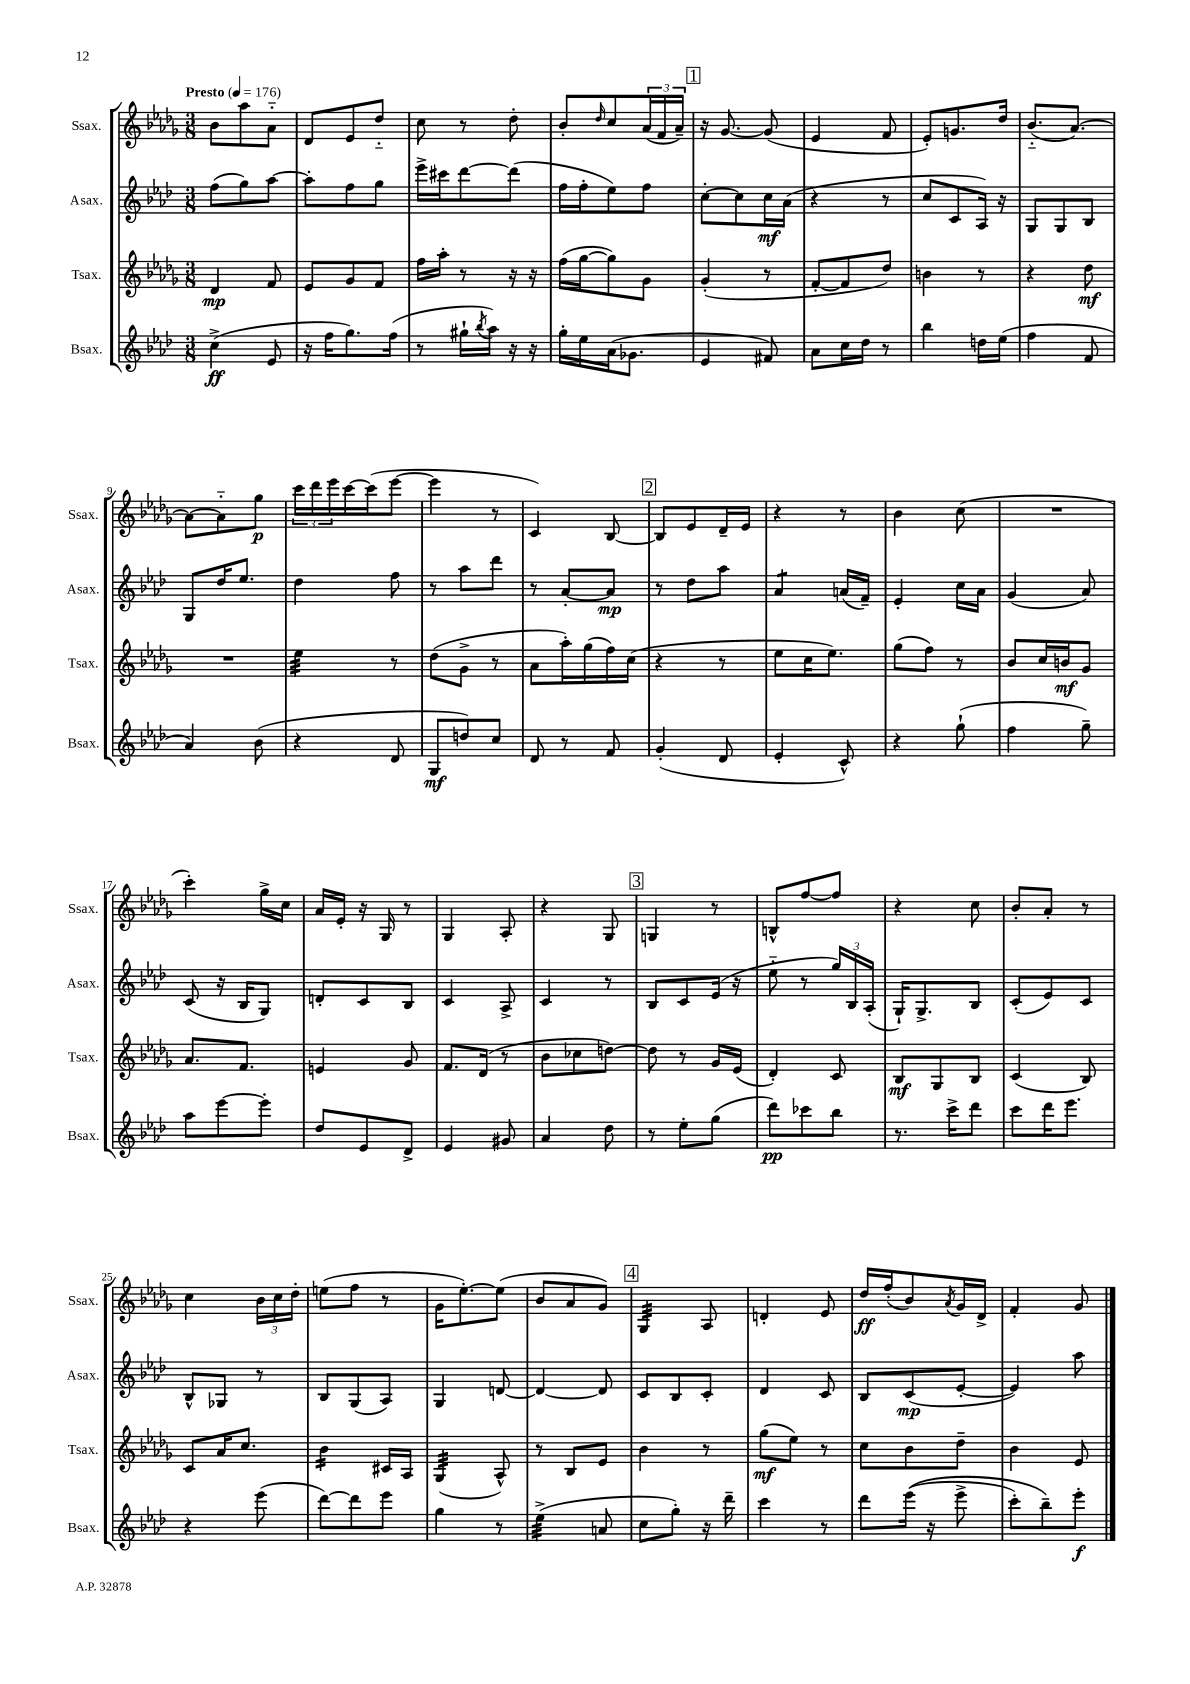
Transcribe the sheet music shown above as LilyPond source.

<<
\new StaffGroup <<
\new Staff = "s0" \with { instrumentName = "Ssax." shortInstrumentName = "Ssax." } {
    \clef treble \key des \major \numericTimeSignature \time 3/8 \tempo "Presto" 4 = 176
    bes'8 aes''8 aes'8-_ |
    des'8 ees'8 des''8-_ |
    c''8 r8 des''8-. |
    bes'8-. \grace { des''16 } c''8 \tuplet 3/2 { aes'16( f'16 aes'16--) } |
    \mark \markup { \box "1" } r16 ges'8.~ ges'8( |
    ees'4 f'8 |
    ees'8-.) g'8. des''16 |
    bes'8.-_( aes'8.~) |
    aes'8~ aes'8-_ ges''8\p |
    \tuplet 3/2 { c'''16 des'''16 ees'''16 } c'''16~ c'''16( ees'''8~ |
    ees'''4 r8 |
    c'4) bes8~ |
    \mark \markup { \box "2" } bes8 ees'8 des'16-- ees'16 |
    r4 r8 |
    bes'4 c''8( |
    R4. |
    c'''4-.) ges''16-> c''16 |
    aes'16 ees'16-. r16 ges16 r8 |
    ges4 aes8-. |
    r4 ges8 |
    \mark \markup { \box "3" } g4 r8 |
    b8-^ f''8~ f''8 |
    r4 c''8 |
    bes'8-. aes'8-. r8 |
    c''4 \tuplet 3/2 { bes'16 c''16 des''16-. } |
    e''8( f''8 r8 |
    ges'16 ees''8.~-.) ees''8( |
    bes'8 aes'8 ges'8) |
    \mark \markup { \box "4" } ges4:32 aes8 |
    d'4-. ees'8 |
    des''16\ff f''16-.( bes'8) \acciaccatura { aes'8 } ges'16 des'16-> |
    f'4-. ges'8 \bar "|." |
}
\new Staff = "s1" \with { instrumentName = "Asax." shortInstrumentName = "Asax." } {
    \clef treble \key aes \major \numericTimeSignature \time 3/8
    f''8( g''8) aes''8~ |
    aes''8-. f''8 g''8 |
    ees'''16-> cis'''16 des'''8~ des'''8( |
    f''16 f''16-. ees''8) f''8 |
    \mark \markup { \box "1" } c''8~-. c''8 c''16\mf aes'16( |
    r4 r8 |
    c''8 c'8 aes16) r16 |
    g8 g8 bes8 |
    g8 des''16 ees''8. |
    des''4 f''8 |
    r8 aes''8 des'''8 |
    r8 aes'8~-. aes'8\mp |
    \mark \markup { \box "2" } r8 des''8 aes''8 |
    aes'4:8 a'16( f'16--) |
    ees'4-. c''16 aes'16 |
    g'4( aes'8) |
    c'8( r16 bes16 g8) |
    d'8-. c'8 bes8 |
    c'4 aes8-> |
    c'4 r8 |
    \mark \markup { \box "3" } bes8 c'8 ees'16( r16 |
    ees''8-_ r8 \tuplet 3/2 { g''16) bes16 aes16-.( } |
    g16-!) g8.-> bes8 |
    c'8-.( ees'8) c'8 |
    bes8-^ ges8 r8 |
    bes8 g8( aes8) |
    g4 d'8~ |
    d'4~ d'8 |
    \mark \markup { \box "4" } c'8 bes8 c'8-. |
    des'4 c'8 |
    bes8 c'8\mp( ees'8~-. |
    ees'4) aes''8 \bar "|." |
}
\new Staff = "s2" \with { instrumentName = "Tsax." shortInstrumentName = "Tsax." } {
    \clef treble \key des \major \numericTimeSignature \time 3/8
    des'4\mp f'8 |
    ees'8 ges'8 f'8 |
    f''16 aes''16-. r8 r16 r16 |
    f''16( ges''16~ ges''8) ges'8 |
    \mark \markup { \box "1" } ges'4-.( r8 |
    f'8~-. f'8 des''8) |
    b'4 r8 |
    r4 des''8\mf |
    R4. |
    ees''4:32 r8 |
    des''8( ges'8-> r8 |
    aes'8 aes''16-.) ges''16( f''16) c''16( |
    \mark \markup { \box "2" } r4 r8 |
    ees''8 c''16 ees''8.) |
    ges''8( f''8) r8 |
    bes'8 c''16 b'16\mf ges'8 |
    aes'8. f'8. |
    e'4 ges'8 |
    f'8. des'16( r8 |
    bes'8 ces''8 d''8~) |
    \mark \markup { \box "3" } d''8 r8 ges'16 ees'16( |
    des'4-.) c'8 |
    bes8\mf ges8 bes8 |
    c'4( bes8) |
    c'8 aes'16 c''8. |
    bes'4:16 cis'16 aes16 |
    ges4:32( aes8-^) |
    r8 bes8 ees'8 |
    \mark \markup { \box "4" } bes'4 r8 |
    ges''8\mf( ees''8) r8 |
    c''8 bes'8 des''8-- |
    bes'4 ees'8 \bar "|." |
}
\new Staff = "s3" \with { instrumentName = "Bsax." shortInstrumentName = "Bsax." } {
    \clef treble \key aes \major \numericTimeSignature \time 3/8
    c''4->\ff( ees'8 |
    r16 f''16 g''8.) f''16( |
    r8 gis''16-! \acciaccatura { bes''8 } aes''16) r16 r16 |
    g''16-. ees''16 aes'16( ges'8. |
    \mark \markup { \box "1" } ees'4 fis'8) |
    aes'8 c''16 des''16 r8 |
    bes''4 d''16 ees''16( |
    f''4 f'8 |
    aes'4) bes'8( |
    r4 des'8 |
    g8\mf d''8) c''8 |
    des'8 r8 f'8 |
    \mark \markup { \box "2" } g'4-.( des'8 |
    ees'4-. c'8-^) |
    r4 g''8-!( |
    f''4 g''8--) |
    aes''8 ees'''8~ ees'''8-. |
    des''8 ees'8 des'8-> |
    ees'4 gis'8 |
    aes'4 des''8 |
    \mark \markup { \box "3" } r8 ees''8-. g''8( |
    des'''8\pp) ces'''8 bes''8 |
    r8. c'''16-> des'''8 |
    c'''8 des'''16 ees'''8. |
    r4 ees'''8( |
    des'''8~) des'''8 ees'''8 |
    g''4 r8 |
    ees''4:32->( a'8 |
    \mark \markup { \box "4" } c''8 g''8-.) r16 des'''16-- |
    c'''4 r8 |
    des'''8 ees'''16(\( r16 ees'''8-> |
    c'''8-.) bes''8--\) ees'''8-.\f \bar "|." |
}
>>
>>
